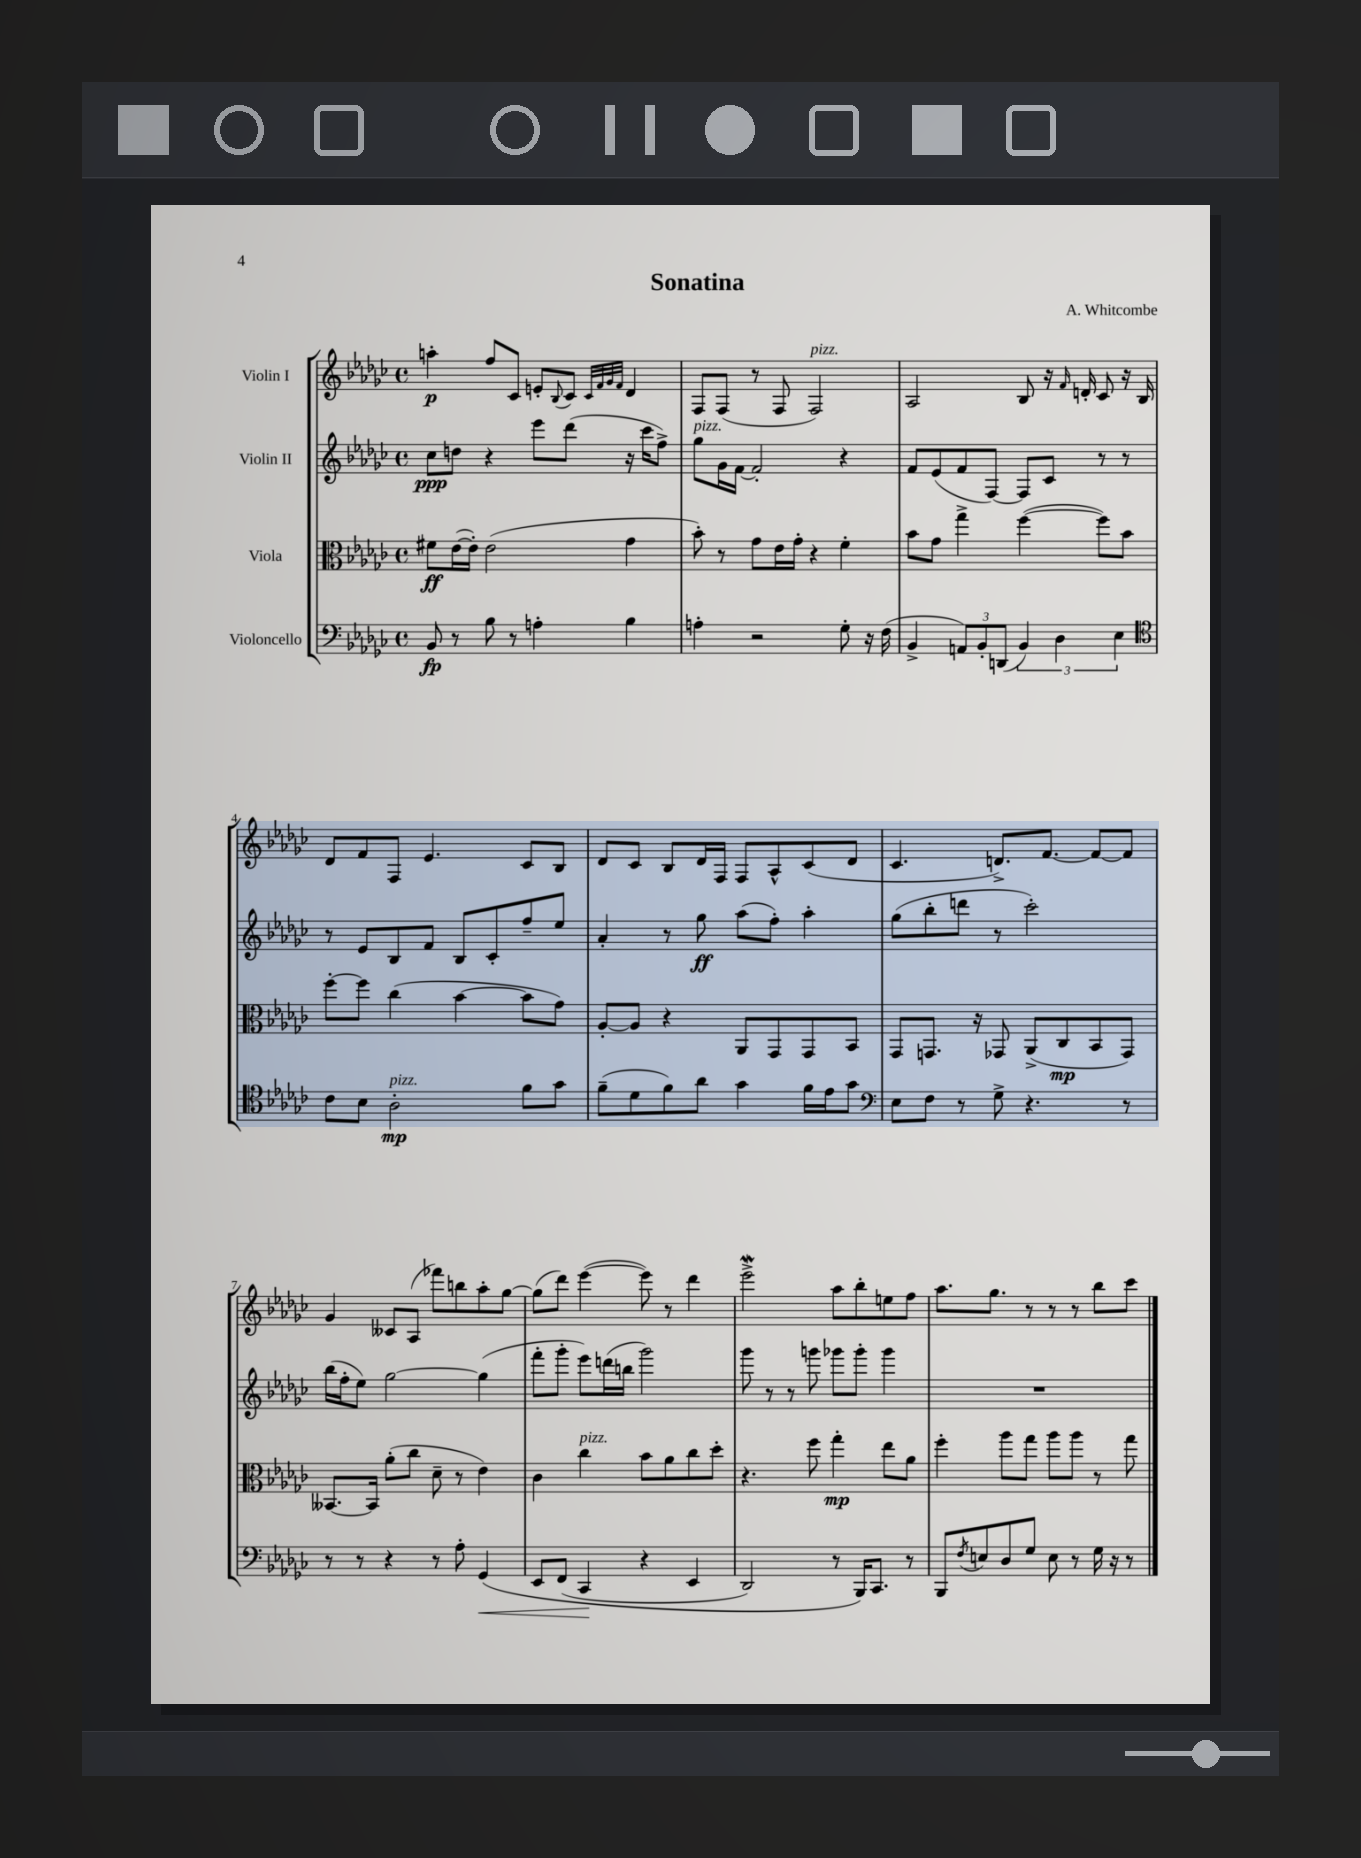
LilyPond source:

\header { title = "Sonatina" composer = "A. Whitcombe" }
<<
\new StaffGroup <<
\new Staff = "s0" \with { instrumentName = "Violin I" } {
    \clef treble \key ges \major \defaultTimeSignature \time 4/4
    a''4-.\p f''8 ces'8 e'8-. \appoggiatura { bes8 } ces'8 \grace { ces'32 f'32 ges'32 f'32 } des'4 |
    f8 f8( r8 f8 f2^\markup { \italic "pizz." }) |
    aes2 bes8 r16 \grace { f'16 } d'16-. ces'8 r16 bes16 |
    des'8 f'8 f8 ees'4. ces'8 bes8 |
    des'8 ces'8 bes8 des'16 f16 f8 aes8-^ ces'8( des'8 |
    ces'4. d'8.->) f'8.~ f'8~ f'8 |
    ges'4 ceses'8 aes8( fes'''8) b''8 aes''8-. ges''8~ |
    ges''8( des'''8) ees'''4~( ees'''8) r8 des'''4 |
    ees'''2->\mordent aes''8 bes''8-. e''8 f''8 |
    aes''8. ges''8. r8 r8 r8 bes''8 ces'''8 \bar "|." |
}
\new Staff = "s1" \with { instrumentName = "Violin II" } {
    \clef treble \key ges \major \defaultTimeSignature \time 4/4
    ces''8\ppp d''8 r4 ees'''8 des'''8( r16 ces'''16 f''8->) |
    ges''8^\markup { \italic "pizz." } ges'16 f'16~ f'2-. r4 |
    f'8 ees'8( f'8 f8~) f8 ces'8 r8 r8 |
    r8 ees'8 bes8 f'8 bes8 ces'8-. f''8-- ees''8 |
    aes'4-. r8 ges''8\ff aes''8( f''8-.) aes''4-. |
    ges''8( bes''8-. d'''8 r8 ces'''2-.) |
    bes''16( f''16-. ees''8) ges''2~ ges''4( |
    f'''8-. ges'''8-. ees'''8) d'''16( b''16 ges'''2) |
    ges'''8 r8 r8 g'''8 ges'''8 ges'''8-. ges'''4 |
    R1 \bar "|." |
}
\new Staff = "s2" \with { instrumentName = "Viola" } {
    \clef alto \key ges \major \defaultTimeSignature \time 4/4
    fis'8\ff ees'16~( ees'16-.) ees'2( ges'4 |
    bes'8-.) r8 ges'8 ees'16 ges'16-. r4 f'4-. |
    bes'8 ges'8 ges''4-> f''4~( f''8) bes'8 |
    f''8~-. f''8 ces''4( bes'4~ bes'8 ges'8) |
    aes8~-. aes8 r4 aes,8 ges,8 ges,8 bes,8 |
    ges,8 g,8. r16 ges,8 aes,8->( ces8\mp bes,8 ges,8) |
    beses,8.~ beses,16 aes'8-.( ces''8 des'8-- r8 ees'4) |
    ces'4 ces''4^\markup { \italic "pizz." } bes'8 aes'8 ces''8 des''8-. |
    r4. f''8 ges''4-.\mp ees''8 aes'8 |
    f''4-. aes''8 ges''8 aes''8 aes''8 r8 ges''8 \bar "|." |
}
\new Staff = "s3" \with { instrumentName = "Violoncello" } {
    \clef bass \key ges \major \defaultTimeSignature \time 4/4
    bes,8\fp r8 bes8 r8 a4-. bes4 |
    a4-. r2 ges8-. r16 f16( |
    bes,4-> \tuplet 3/2 { a,8) bes,8-. d,8( } \tuplet 3/2 { bes,4) des4 ees4 } |
    \clef tenor ces'8 bes8 aes2-.\mp^\markup { \italic "pizz." } f'8 ges'8 |
    f'8--( des'8 f'8) aes'8 ges'4 f'16 ees'16 ges'8 |
    \clef bass ees8 f8 r8 ges8-> r4. r8 |
    r8 r8 r4 r8 aes8-. ges,4\<\( |
    ees,8 f,8( ces,4\! r4 ees,4 |
    des,2) r8 bes,,16\) ces,8. r8 |
    bes,,8 \acciaccatura { f8 } e8 des8 ges8 e8 r8 ges16 r16 r8 \bar "|." |
}
>>
>>
